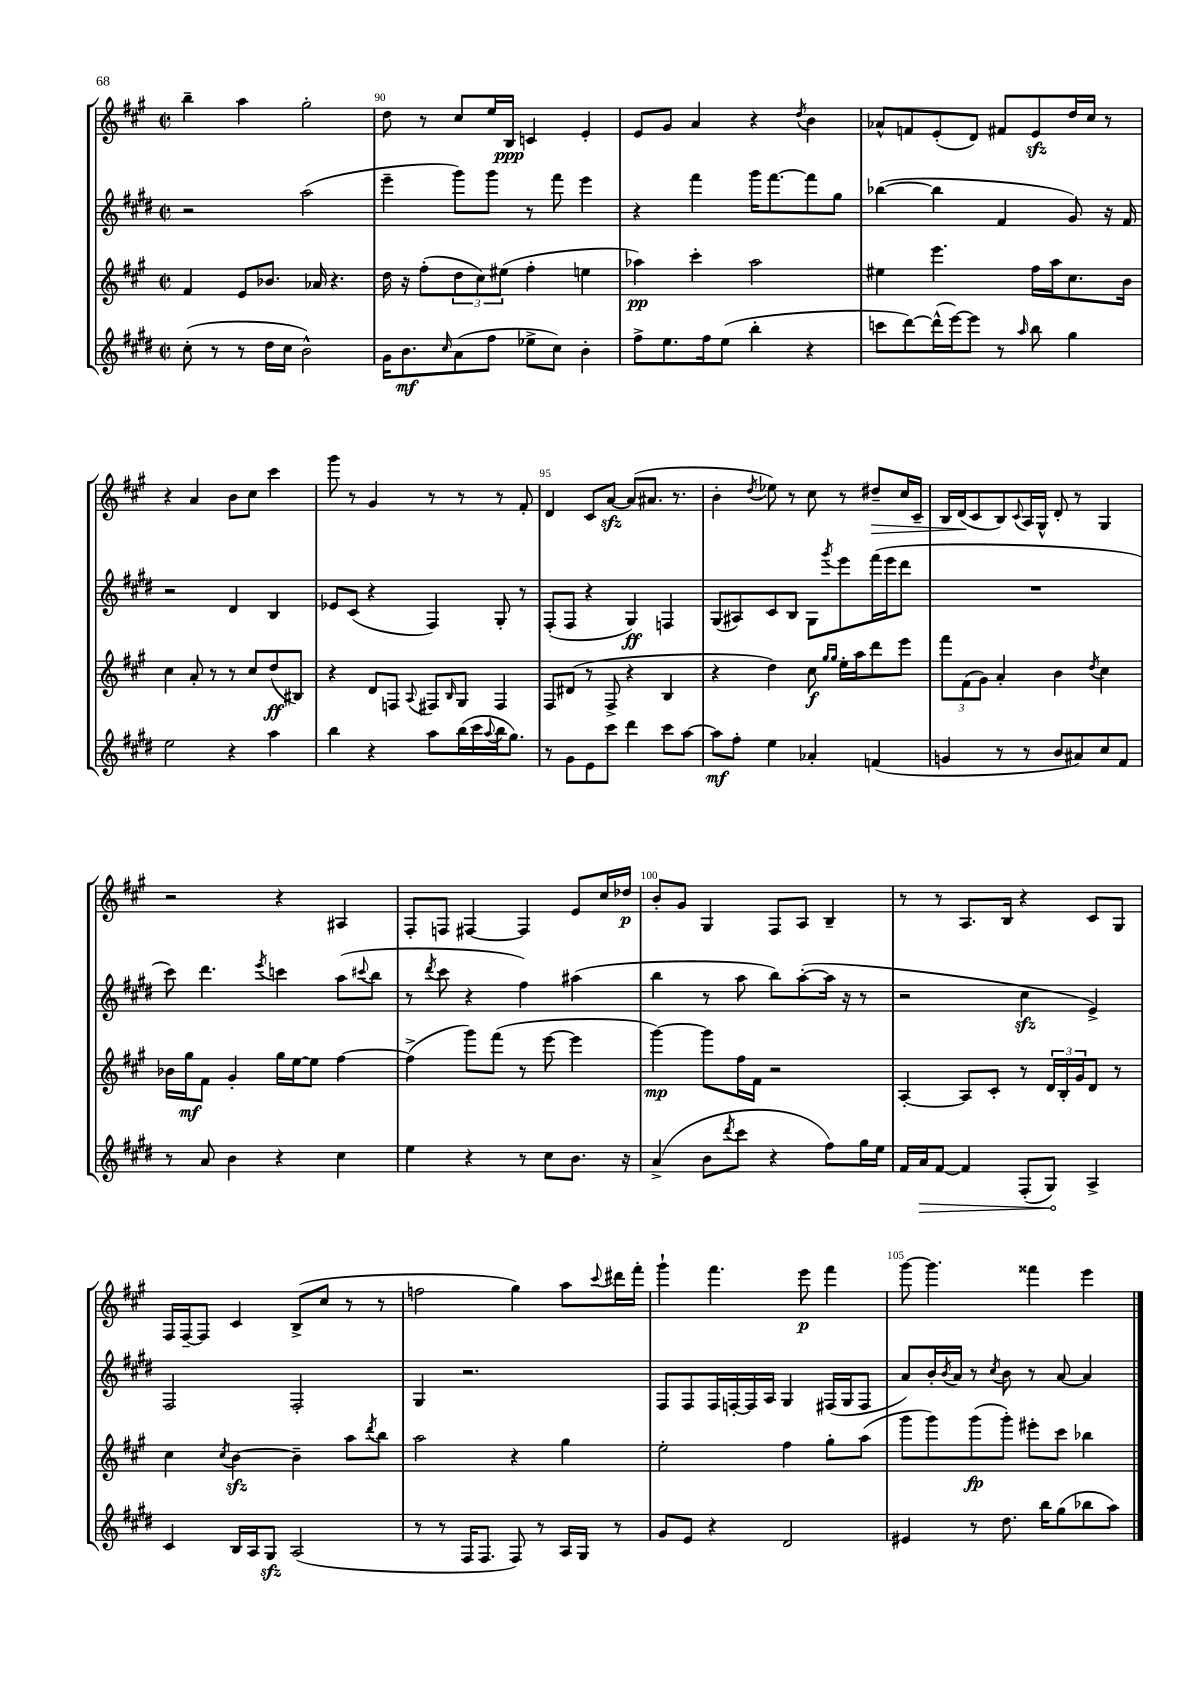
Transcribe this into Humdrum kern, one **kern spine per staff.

**kern	**dynam	**kern	**dynam	**kern	**dynam	**kern	**dynam
*part4	*part4	*part3	*part3	*part2	*part2	*part1	*part1
*staff4	*staff4	*staff3	*staff3	*staff2	*staff2	*staff1	*staff1
*clefG2	*	*clefG2	*	*clefG2	*	*clefG2	*
*k[f#c#g#d#]	*	*k[f#c#g#]	*	*k[f#c#g#d#]	*	*k[f#c#g#]	*
*M2/2	*	*M2/2	*	*M2/2	*	*M2/2	*
*met(c|)	*	*met(c|)	*	*met(c|)	*	*met(c|)	*
=89	=89	=89	=89	=89	=89	=89	=89
(8cc#'\	.	4f#/	.	2r	.	4bb~\	.
8r	.	.	.	.	.	.	.
8r	.	8e/L	.	.	.	4aa\	.
16dd#\LL	.	8.b-X/J	.	.	.	.	.
16cc#\JJ	.	.	.	.	.	.	.
2b^^\)	.	.	.	(2aa\	.	2gg#'\	.
.	.	16a-X/	.	.	.	.	.
.	.	4.r	.	.	.	.	.
=90	=90	=90	=90	=90	=90	=90	=90
16g#\KL	.	16dd\	.	4eee~\	.	8dd\	.
8.b\	mf	16r	.	.	.	.	.
.	.	(8ff#'\L	.	.	.	8r	.
16qqcc#/	.	.	.	.	.	.	.
(8a\	.	12dd\	.	8ggg#\L)	.	8cc#/L	.
.	.	12cc#\)	.	.	.	.	.
8ff#\J	.	.	.	8ggg#\J	.	16ee/L	.
.	.	(12ee#X\J	.	.	.	.	.
.	.	.	.	.	.	16B/JJ	ppp
8ee-X^\L	.	4ff#'\	.	8r	.	4cn/	.
8cc#\J)	.	.	.	8fff#\	.	.	.
4b'\	.	4een\	.	4eee\	.	4e'/	.
=91	=91	=91	=91	=91	=91	=91	=91
8ff#^\L	.	4aa-X\)	pp	4r	.	8e/L	.
8.ee\	.	.	.	.	.	8g#/J	.
.	.	4ccc#'\	.	4fff#\	.	4a/	.
16ff#\k	.	.	.	.	.	.	.
(8ee\J	.	.	.	.	.	.	.
4bb'\	.	2aa-\	.	16ggg#\KL	.	4r	.
.	.	.	.	[8.fff#\	.	.	.
.	.	.	.	.	.	8qdd/	.
4r	.	.	.	8fff#\]	.	4b\	.
.	.	.	.	8gg#\J	.	.	.
=92	=92	=92	=92	=92	=92	=92	=92
8cccn\L	.	4ee#X\	.	([4bb-X\	.	8a-X^^/L	.
[8ddd#\)	.	.	.	.	.	8fn/	.
(16ddd#^^\L]	.	4.eee\	.	4bb-\]	.	(8e'/	.
[16eee\J)	.	.	.	.	.	.	.
8eee\J]	.	.	.	.	.	8d/J)	.
8r	.	.	.	4f#/	.	8f#X/L	.
16qqaa/	.	.	.	.	.	.	.
8bb\	.	16ff#\LL	.	.	.	8ezz/	.
.	.	16aa\J	.	.	.	.	.
4gg#\	.	8.cc#\	.	8g#/)	.	16dd/L	.
.	.	.	.	.	.	16cc#/JJ	.
.	.	.	.	16r	.	8r	.
.	.	16b\Jk	.	16f#/	.	.	.
!!LO:LB:g=z
=93	=93	=93	=93	=93	=93	=93	=93
2ee\	.	4cc#\	.	2r	.	4r	.
.	.	8a'/	.	.	.	4a/	.
.	.	8r	.	.	.	.	.
4r	.	8r	.	4d#/	.	8b\L	.
.	.	8cc#/L	.	.	.	8cc#\J	.
4aa\	.	(8dd/	ff	4B/	.	4ccc#\	.
.	.	8B#X/J)	.	.	.	.	.
=94	=94	=94	=94	=94	=94	=94	=94
4bb\	.	4r	.	8e-X/L	.	8ggg#\	.
.	.	.	.	(8c#/J	.	8r	.
4r	.	8d/L	.	4r	.	4g#/	.
.	.	8Fn/J	.	.	.	.	.
.	.	8qqA/	.	.	.	.	.
8aa\L	.	8F#X/L	.	4F#/)	.	8r	.
.	.	16qqB/	.	.	.	.	.
(16bb\L	.	8G#/J	.	.	.	8r	.
16ccc#\	.	.	.	.	.	.	.
8qqaa/	.	.	.	.	.	.	.
16bb\J	.	4F#/	.	8G#'/	.	8r	.
8.gg#\J)	.	.	.	.	.	.	.
.	.	.	.	8r	.	8f#'/	.
=95	=95	=95	=95	=95	=95	=95	=95
8r	.	8F#/L	.	(8F#'/L	.	4d/	.
8g#\L	.	(8d#X/J	.	8F#/J	.	.	.
8e\	.	8r	.	4r	.	8c#/L	.
8ccc#\J	.	8F#^/	.	.	.	[8azz/J	.
4ddd#\	.	4r	.	4G#/)	ff	(8a/L]	.
.	.	.	.	.	.	8.a#X/J	.
8ccc#\L	.	4B/	.	4Fn/	.	.	.
.	.	.	.	.	.	8.r	.
[8aa\J	.	.	.	.	.	.	.
=96	=96	=96	=96	=96	=96	=96	=96
8aa\L]	mf	4r	.	(8G#/L	.	4b'\	.
8ff#'\J	.	.	.	8A#X/)	.	.	.
.	.	.	.	.	.	8qdd/	.
4ee\	.	4dd\)	.	8c#/	.	8ee-X\)	.
.	.	.	.	8B/J	.	8r	.
4a-X'/	.	8cc#\	f	8G#\L	.	8cc#\	.
.	.	16qqgg#/LL	.	.	.	.	.
.	.	16qqgg#/JJ	.	8qggg#/	.	.	.
.	.	16ee'\LL	.	8eee\	.	8r	.
.	.	16aa\J	.	.	.	.	.
!	!	!	!	!	!	!	!LO:HP:b
(4fn/	.	8ddd\	.	(16fff#\L	.	8dd#X~/L	>
.	.	.	.	16eee\J	.	.	.
.	.	8eee\J	.	8ddd#\J	.	16cc#/L	.
.	.	.	.	.	.	16c#~/JJ	.
=97	=97	=97	=97	=97	=97	=97	=97
4gn/	.	12fff#\L	.	1r	.	16B/LL	.
.	.	.	.	.	.	(16d/J	.
.	.	(12f#\	.	.	.	.	.
.	.	.	.	.	.	8c#/	]
.	.	12g#\J)	.	.	.	.	.
8r	.	4a'/	.	.	.	8B/)	.
.	.	.	.	.	.	8qqc#/	.
8r	.	.	.	.	.	16A/L	.
.	.	.	.	.	.	16G#^^/JJ	.
8b/L	.	4b\	.	.	.	8d'/	.
8a#X/)	.	.	.	.	.	8r	.
.	.	8qdd/	.	.	.	.	.
8cc#/	.	4cc#\	.	.	.	4G#/	.
8f#/J	.	.	.	.	.	.	.
!!LO:LB:g=z
=98	=98	=98	=98	=98	=98	=98	=98
8r	.	16b-X\LL	.	8ccc#\)	.	2r	.
.	.	16gg#\J	mf	.	.	.	.
8a/	.	8f#\J	.	4.ddd#\	.	.	.
4b\	.	4g#'/	.	.	.	.	.
.	.	.	.	8qeee/	.	.	.
4r	.	16gg#\LL	.	4cccn\	.	4r	.
.	.	[16ee\J	.	.	.	.	.
.	.	8ee\J]	.	.	.	.	.
4cc#\	.	[4ff#\	.	(8aa\L	.	4A#X/	.
.	.	.	.	8qqccc#X/	.	.	.
.	.	.	.	8bb\J	.	.	.
=99	=99	=99	=99	=99	=99	=99	=99
4ee\	.	(4ff#^\]	.	8r	.	8F#'/L	.
.	.	.	.	8qddd#/	.	.	.
.	.	.	.	8ccc#\	.	8Fn/J	.
4r	.	8ggg#\L)	.	4r	.	[4F#X/	.
.	.	(8fff#\J	.	.	.	.	.
8r	.	8r	.	4ff#\)	.	4F#/]	.
8cc#\L	.	[8eee\	.	.	.	.	.
8.b\J	.	4eee\]	.	(4aa#X\	.	8e/L	.
.	.	.	.	.	.	16cc#/L	.
16r	.	.	.	.	.	16dd-X/JJ	p
=100	=100	=100	=100	=100	=100	=100	=100
(4a^/	.	[4ggg#\)	mp	4bb\	.	8b'/L	.
.	.	.	.	.	.	8g#/J	.
8b\L	.	8ggg#\L]	.	8r	.	4G#/	.
8qddd#/	.	.	.	.	.	.	.
8ccc#\J	.	16ff#\L	.	8aa\	.	.	.
.	.	16f#\JJ	.	.	.	.	.
4r	.	2r	.	8bb\L)	.	8F#/L	.
.	.	.	.	([8aa'\	.	8A/J	.
8ff#\L)	.	.	.	16aa\Jk]	.	4B~/	.
.	.	.	.	16r	.	.	.
16gg#\L	.	.	.	8r	.	.	.
16ee\JJ	.	.	.	.	.	.	.
=101	=101	=101	=101	=101	=101	=101	=101
16f#/LL	.	[4A'/	.	2r	.	8r	.
!	!LO:HP:b	!	!	!	!	!	!
16a/J	>	.	.	.	.	.	.
[8f#/J	.	.	.	.	.	8r	.
4f#/]	.	8A/L]	.	.	.	8.A/L	.
.	.	8c#'/J	.	.	.	.	.
.	.	.	.	.	.	16B/Jk	.
(8F#'/L	.	8r	.	4cc#zz\	.	4r	.
8G#/J)	.	24d/LL	.	.	.	.	.
.	.	24B'/	.	.	.	.	.
.	.	24g#/J	.	.	.	.	.
4A^/	]	8d/J	.	4e^/)	.	8c#/L	.
.	.	8r	.	.	.	8G#/J	.
!!LO:LB:g=z
=102	=102	=102	=102	=102	=102	=102	=102
4c#/	.	4cc#\	.	2F#/	.	16F#/LL	.
.	.	.	.	.	.	[16F#~/J	.
.	.	.	.	.	.	8F#/J]	.
.	.	8qcc#/	.	.	.	.	.
16B/LL	.	[4bzz\	.	.	.	4c#/	.
16A/J	.	.	.	.	.	.	.
8G#zz/J	.	.	.	.	.	.	.
(2A/	.	4b~\]	.	2F#'/	.	(8B^/L	.
.	.	.	.	.	.	8cc#/J	.
.	.	8aa\L	.	.	.	8r	.
.	.	8qddd/	.	.	.	.	.
.	.	8bb\J	.	.	.	8r	.
=103	=103	=103	=103	=103	=103	=103	=103
8r	.	2aa\	.	4G#/	.	2ffn\	.
8r	.	.	.	.	.	.	.
16F#/KL	.	.	.	2.r	.	.	.
8.F#/J	.	.	.	.	.	.	.
8F#/)	.	4r	.	.	.	4gg#\)	.
8r	.	.	.	.	.	.	.
16A/LL	.	4gg#\	.	.	.	8aa\L	.
16G#/JJ	.	.	.	.	.	.	.
.	.	.	.	.	.	8qqccc#/	.
8r	.	.	.	.	.	16ddd#X\L	.
.	.	.	.	.	.	16fff#'\JJ	.
=104	=104	=104	=104	=104	=104	=104	=104
8g#/L	.	2ee'\	.	8F#/L	.	4ggg#`\	.
8e/J	.	.	.	8F#/	.	.	.
4r	.	.	.	16F#/L	.	4.fff#\	.
.	.	.	.	[16Fn'/	.	.	.
.	.	.	.	16F/]	.	.	.
.	.	.	.	16A/JJ	.	.	.
2d#/	.	4ff#\	.	4G#/	.	.	.
.	.	.	.	.	.	8eee\	p
.	.	8gg#'\L	.	(16F#X/LL	.	4fff#\	.
.	.	.	.	16G#/J	.	.	.
.	.	(8aa\J	.	8F#/J	.	.	.
=105	=105	=105	=105	=105	=105	=105	=105
4e#X/	.	8ggg#\L	.	8a/L)	.	[8ggg#\	.
.	.	8ggg#\)	.	16b'/L	.	4.ggg#\]	.
.	.	.	.	8qb/	.	.	.
.	.	.	.	16a/JJ	.	.	.
8r	.	(8ggg#\	fp	8r	.	.	.
.	.	.	.	8qcc#/	.	.	.
8.dd#\	.	8ggg#'\J)	.	8b\	.	.	.
.	.	8eee#X'\L	.	8r	.	4fff##X\	.
16bb\KL	.	.	.	.	.	.	.
(8gg#\	.	8ccc#\J	.	[8a/	.	.	.
8bb-X\	.	4bb-X\	.	4a/]	.	4eee\	.
8aa\J)	.	.	.	.	.	.	.
==	==	==	==	==	==	==	==
*-	*-	*-	*-	*-	*-	*-	*-
